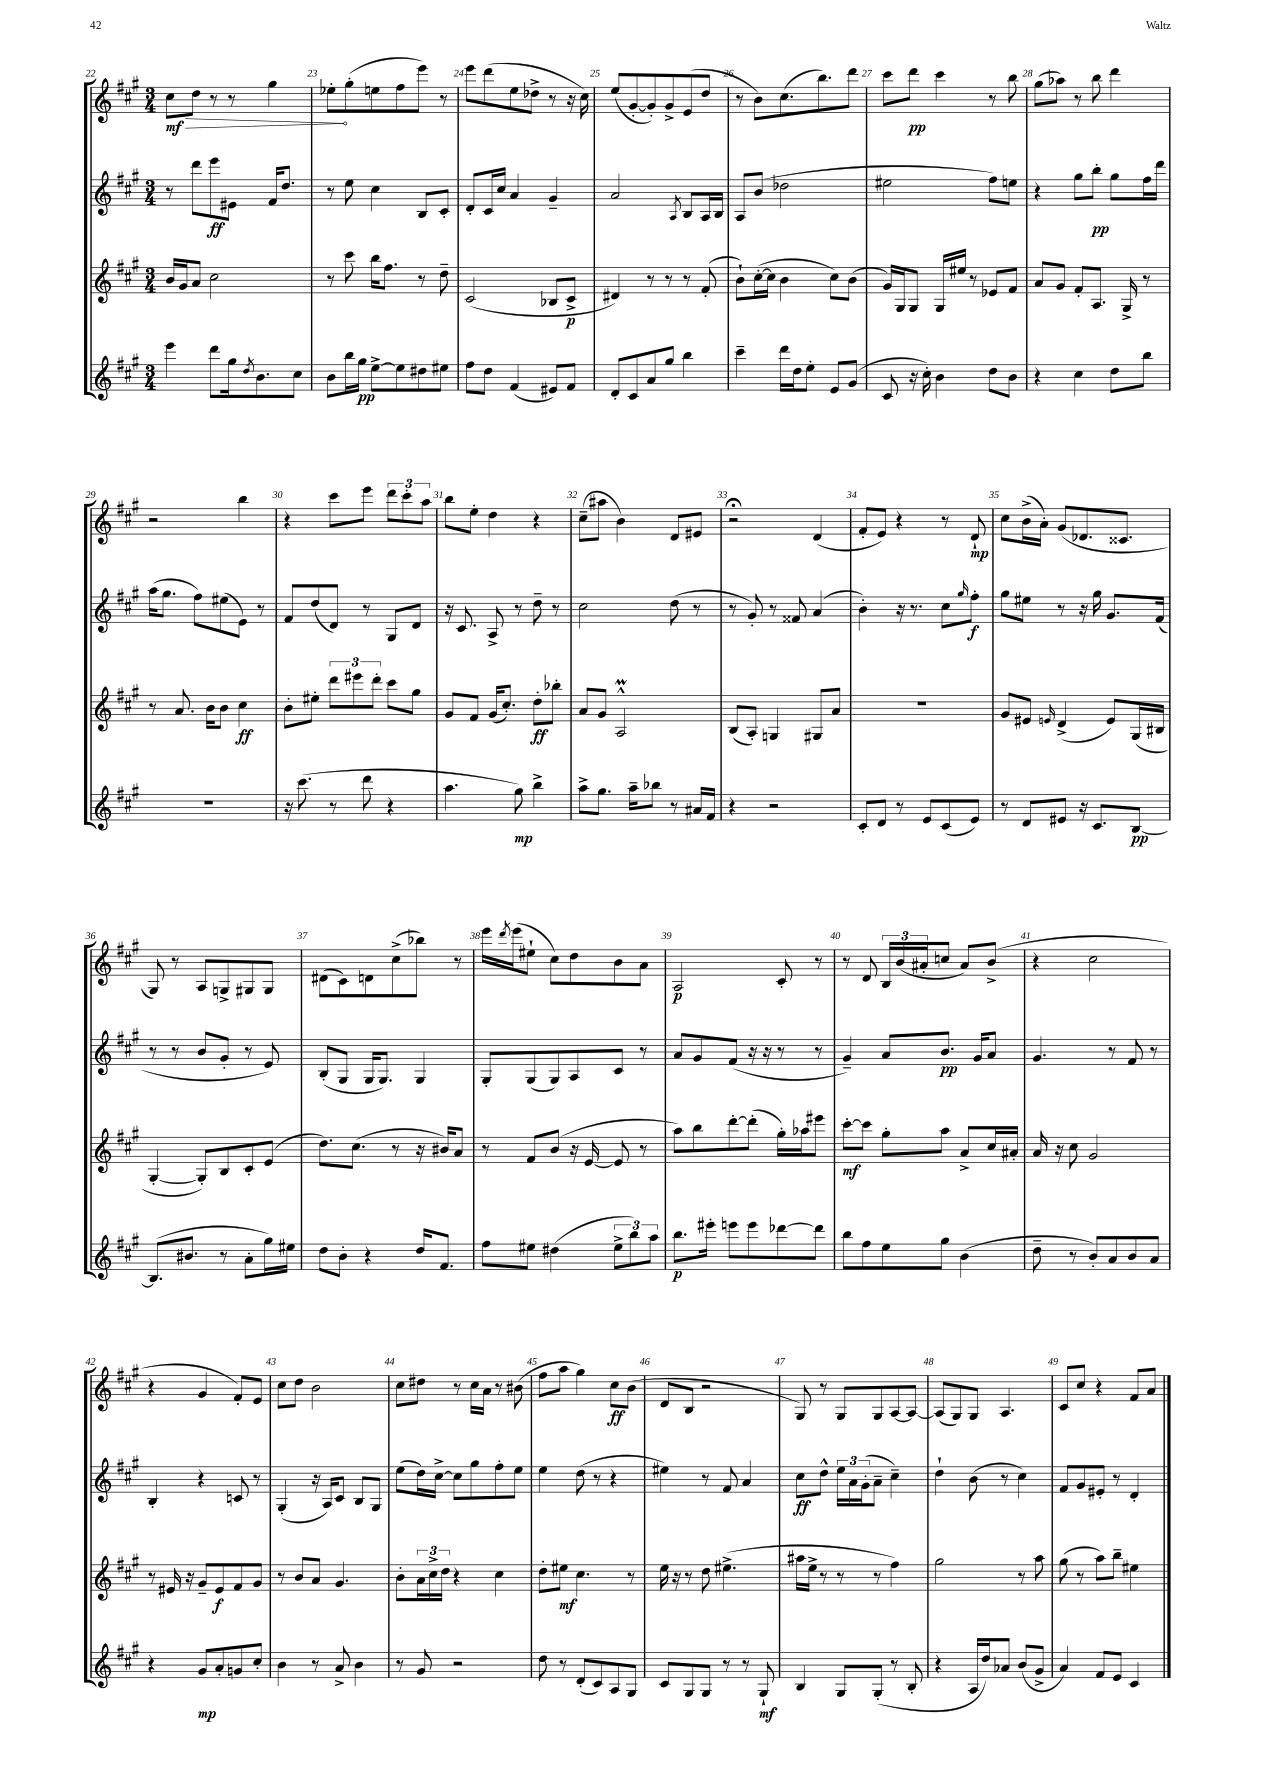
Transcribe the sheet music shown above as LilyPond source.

<<
\new StaffGroup <<
\new Staff = "s0" {
    \clef treble \key a \major \numericTimeSignature \time 3/4
    \once \override Hairpin.circled-tip = ##t cis''8\mf\> d''8 r8 r8 gis''4 |
    ees''8-.\! gis''8-.( e''8 fis''8 e'''8) r8 |
    e'''8 d'''8( e''8 des''8-> r8 r16 cis''16) |
    e''8( gis'8~-. gis'8-.) gis'8-> e'8( d''8 |
    r8 b'8) cis''8.( b''8.) d'''8 |
    cis'''8 d'''8\pp cis'''4 r8 b''8 |
    gis''8( aes''8) r8 b''8 d'''4 |
    r2 b''4 |
    r4 cis'''8 e'''8 \tuplet 3/2 { d'''8 cis'''8-. a''8 } |
    b''8 e''8-. d''4 r4 |
    cis''8--( ais''8 b'4) d'8 eis'8 |
    r2\fermata d'4( |
    fis'8-. e'8) r4 r8 d'8-!\mp |
    cis''8 b'16->( a'16-.) gis'8( des'8. cisis'8. |
    gis8) r8 a8 g8-> gis8 gis8 |
    dis'8( cis'8) d'8 cis''8->( bes''8) r8 |
    e'''16 \acciaccatura { d'''8 } e'''16( eis''8-! cis''8) d''8 b'8 a'8 |
    a2\p cis'8-. r8 |
    r8 d'8 \tuplet 3/2 { b16 b'16( ais'16-. } c''8 ais'8) b'8->( |
    r4 cis''2 |
    r4 gis'4 fis'8-.) e'8 |
    cis''8 d''8 b'2 |
    cis''8 dis''8 r8 cis''16 a'16 r8 bis'8( |
    fis''8 a''8 gis''4) cis''8\ff b'8( |
    d'8 b8 r2 |
    gis8) r8 gis8 gis8 a8~ a8~ |
    a8( gis8) gis8 a4. |
    cis'8 cis''8 r4 fis'8 a'8 \bar "|." |
}
\new Staff = "s1" {
    \clef treble \key a \major \numericTimeSignature \time 3/4
    r8 d'''8 e'''8\ff eis'8 fis'16 d''8. |
    r8 e''8 cis''4 b8 cis'8-. |
    d'8-. cis'16 cis''16 a'4 gis'4-- |
    a'2 \acciaccatura { a8 } b8 a16 b16 |
    a8 b'8( des''2 |
    eis''2 fis''8) e''8 |
    r4 gis''8 b''8-.\pp gis''8 fis''16 d'''16 |
    a''16( gis''8. fis''8) eis''8( e'8) r8 |
    fis'8 d''8( d'8) r8 gis8 d'8 |
    r16 cis'8. a8-> r8 d''8-- r8 |
    cis''2 d''8( r8 |
    r8 gis'8-.) r8 fisis'8 a'4( |
    b'4-.) r16 r8. cis''8 \grace { gis''16 } fis''8-.\f |
    gis''8 eis''8 r8 r16 gis''16 gis'8. fis'16( |
    r8 r8 b'8 gis'8-. r8 e'8) |
    b8-.( gis8 gis16 gis8.) gis4 |
    gis8-. gis8( gis8) a8 cis'8 r8 |
    a'8 gis'8 fis'8( r16 r16 r8 r8 |
    gis'4--) a'8 b'8.\pp gis'16 a'8 |
    gis'4. r8 fis'8 r8 |
    b4-. r4 c'8 r8 |
    gis4-.( r16 a16) cis'8 b8 gis8 |
    e''8( d''16) cis''16~-> cis''8 gis''8 fis''8-. e''8 |
    e''4 d''8( r8 r4 |
    eis''4) r8 fis'8 a'4 |
    cis''8\ff d''8-^ \tuplet 3/2 { e''16 a'16 gis'16-.( } a'8-- cis''4--) |
    d''4-! b'8( r8 cis''4) |
    fis'8 gis'8 eis'8-. r8 d'4-. \bar "|." |
}
\new Staff = "s2" {
    \clef treble \key a \major \numericTimeSignature \time 3/4
    b'16 gis'16 a'8 cis''2 |
    r8 cis'''8 b''16 fis''8. r8 d''8-- |
    cis'2( bes8 cis'8->\p |
    dis'4) r8 r8 r8 fis'8-.( |
    b'8-!) cis''16~-.( cis''16 b'4 cis''8) b'8( |
    gis'16) gis16 gis8 gis16 eis''16 r8 ees'8 fis'8 |
    a'8 gis'8 fis'8-. a8. gis16-> r8 |
    r8 a'8. b'16 b'8 cis''4\ff |
    b'8-. eis''8-. \tuplet 3/2 { d'''8 eis'''8 d'''8-. } cis'''8 gis''8 |
    gis'8 fis'8 gis'16( cis''8.-.) d''8-.\ff bes''8-. |
    a'8 gis'8 a2-^\prall |
    b8( a8-.) g4 gis8 a'8 |
    R2. |
    gis'8 eis'8 \grace { e'16 } d'4->( e'8) gis16( bis16 |
    gis4~-. gis8-.) b8 cis'8-. e'8( |
    d''8.) cis''8.( r8 r16 bis'16) a'8 |
    r8 fis'8 b'8( r16 e'16~ e'8 r8 |
    a''8) b''8 d'''8~-. d'''8-.( gis''16-.) aes''16 eis'''8 |
    cis'''8~-.\mf cis'''8 gis''8-. a''8 a'8-> cis''16 ais'16-. |
    a'16 r16 cis''8 gis'2 |
    r8 eis'16 r16 gis'8-- eis'8\f fis'8 gis'8 |
    r8 b'8 a'8 gis'4. |
    b'8-. \tuplet 3/2 { a'16 cis''16-> d''16 } r4 cis''4 |
    d''8-. eis''8\mf cis''4. r8 |
    e''16 r16 r8 d''8 eis''4.->( |
    ais''16 e''16-> r8 r8 r8 fis''4) |
    gis''2 r8 a''8 |
    gis''8( r8 a''8) b''8-- eis''4 \bar "|." |
}
\new Staff = "s3" {
    \clef treble \key a \major \numericTimeSignature \time 3/4
    e'''4 d'''8 gis''16 \acciaccatura { d''8 } b'8. cis''8 |
    b'8 b''16 gis''16\pp e''8~-> e''8 dis''8 eis''8 |
    fis''8 d''8 fis'4( eis'8) fis'8 |
    d'8-. cis'8 a'8 gis''8 b''4 |
    cis'''4-- d'''16 d''16 e''8-. e'8 gis'8( |
    cis'8 r16 cis''16-.) b'4 d''8 b'8 |
    r4 cis''4 d''8 b''8 |
    R2. |
    r16 cis'''8.( r8 d'''8 r4 |
    a''4. gis''8\mp) b''4-> |
    a''8-> gis''8. a''16-- bes''8 r8 ais'16 fis'16 |
    r4 r2 |
    cis'8-. d'8 r8 e'8 cis'8( e'8) |
    r8 d'8 eis'8 r16 cis'8. b8~\pp |
    b8.( bis'8. r8 a'8-. gis''16) eis''16 |
    d''8 b'8-. r4 d''16 fis'8. |
    fis''8 eis''8 dis''4( \tuplet 3/2 { eis''8-> b''8) a''8 } |
    b''8.\p eis'''16-. e'''8 e'''8 des'''8~ des'''8 |
    b''8 fis''8 e''8 gis''8 b'4( |
    d''8-- r8 b'8-.) a'8 b'8 a'8 |
    r4 gis'8\mp a'8-. g'8 cis''8-. |
    b'4 r8 a'8-> b'4 |
    r8 gis'8 r2 |
    d''8 r8 d'8-.( cis'8) a8 gis8 |
    cis'8 gis8 gis8 r8 r8 gis8-!\mf |
    b4 gis8 gis8-.( r8 b8-. |
    r4 a16 d''16) aes'8 b'8( gis'8-> |
    a'4) fis'8 e'8 cis'4 \bar "|." |
}
>>
>>
\layout { \context { \Score currentBarNumber = #22 \override BarNumber.break-visibility = ##(#f #t #t) barNumberVisibility = #all-bar-numbers-visible } }
